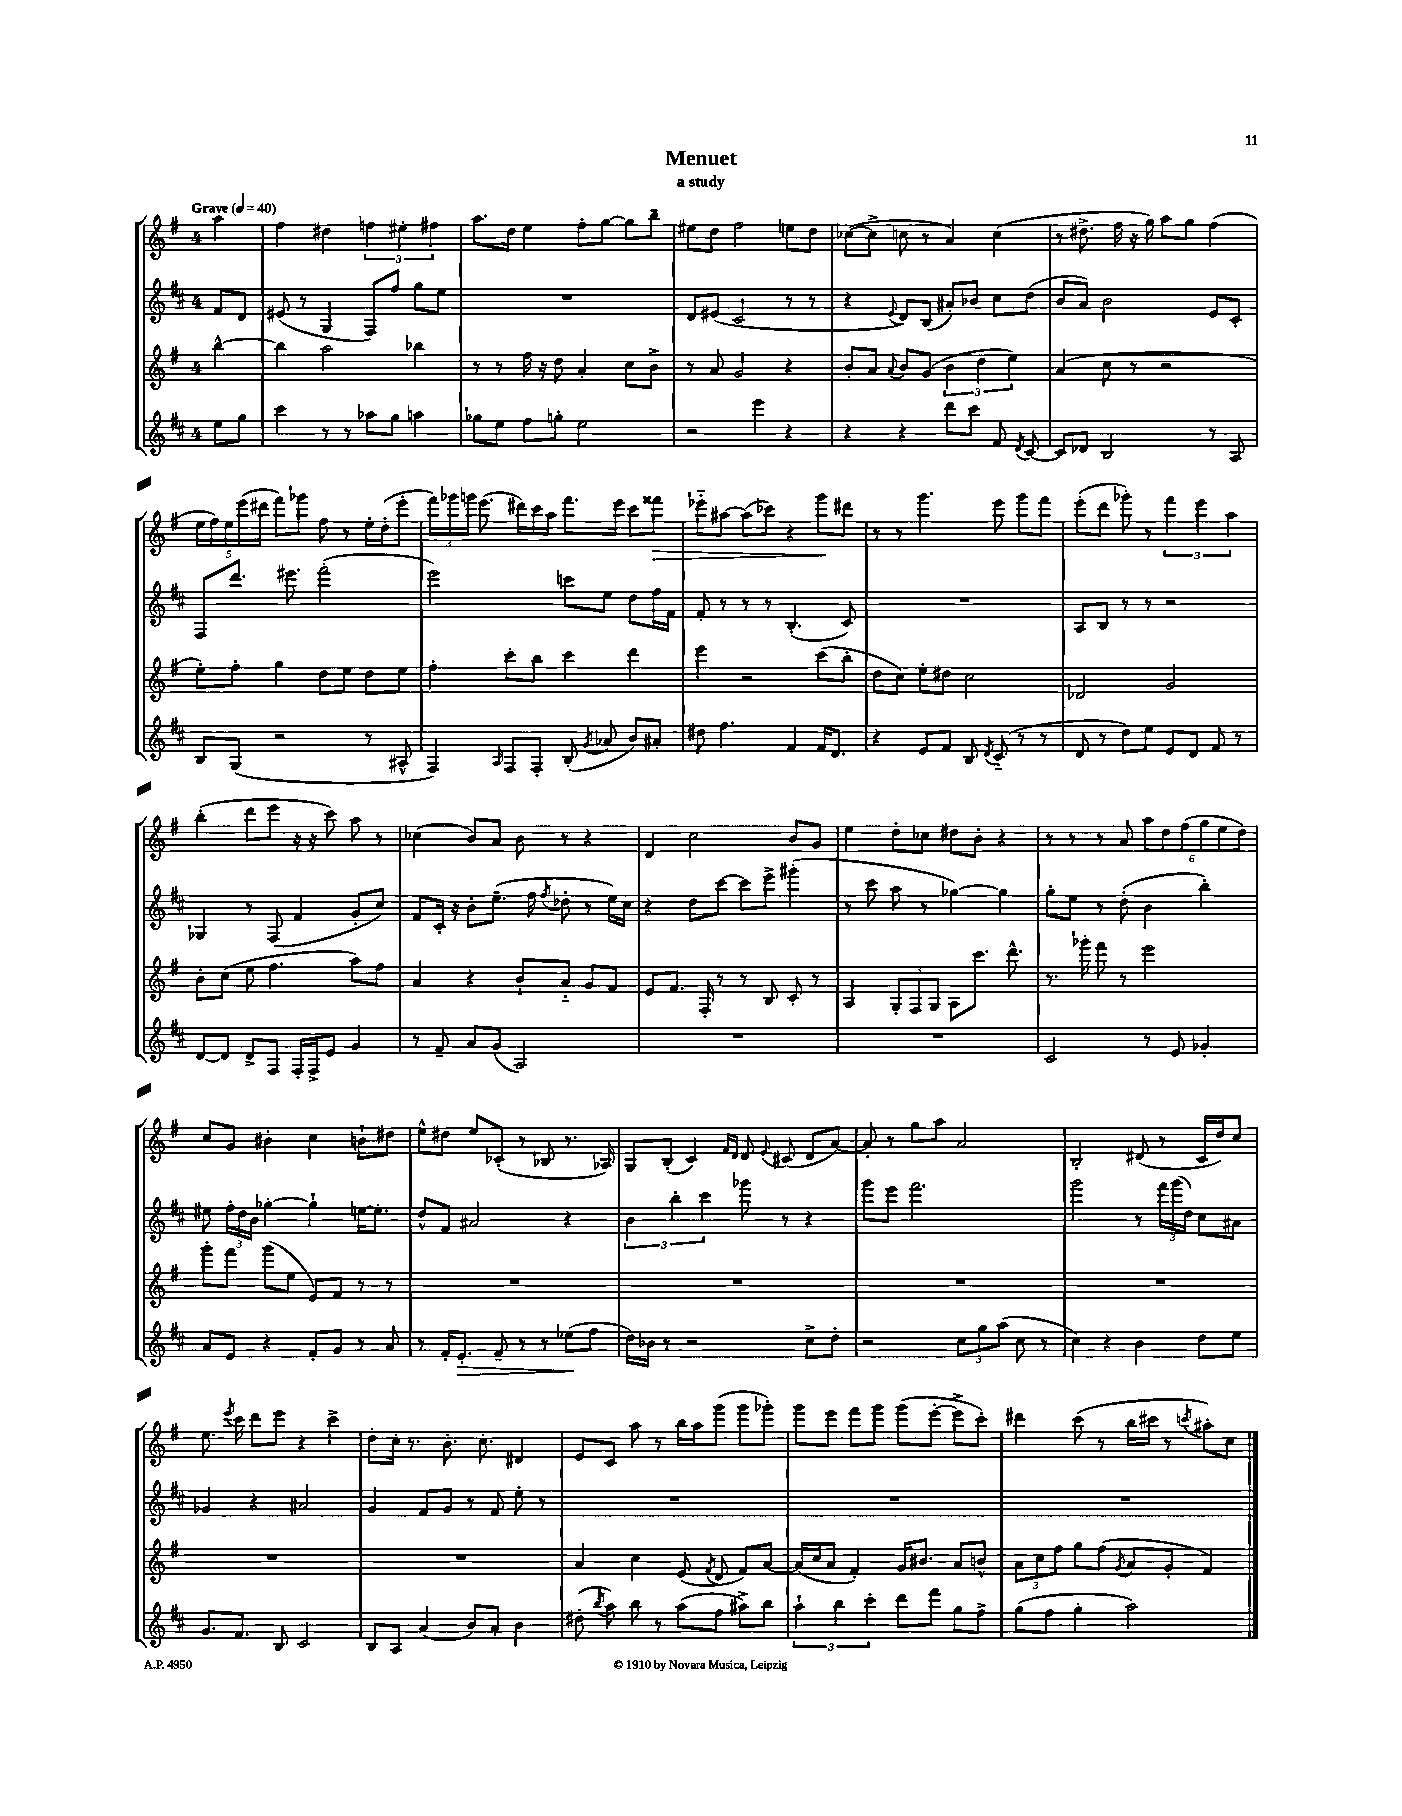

**kern	**kern	**kern	**kern
*staff4	*staff3	*staff2	*staff1
*clefG2	*clefG2	*clefG2	*clefG2
*k[f#c#]	*k[f#]	*k[f#c#]	*k[f#]
*M4/4	*M4/4	*M4/4	*M4/4
*MM40	*MM40	*MM40	*MM40
8ee	[4bb^^	8f#	4aa
8gg	.	8d	.
=	=	=	=
4ccc#	4bb]	(8e#	4ff#
.	.	8r	.
8r	2aa	4G	4dd#
8r	.	.	.
8aa-	.	8F#)	6ff
8gg	.	8ff#	.
.	.	.	6ee#'
4aa	4bb-	8gg	.
.	.	.	6ff#
.	.	8ee	.
=	=	=	=
8gg-	8r	1r	8.aa
8ee	8r	.	.
.	.	.	16dd
8ff#	16ff#	.	4ee
.	16r	.	.
8gg'	8dd	.	.
2ee	4a'	.	8ff#'
.	.	.	[8gg
.	8cc	.	8gg]
.	8b^	.	8bb~
=	=	=	=
2r	8r	8d	8ee#
.	8a	(8e#	8dd
.	2g	2c#	2ff#
4eee	.	.	.
4r	4r	8r	8ee
.	.	8r	8dd
=	=	=	=
4r	8b'	4r	([8cc-
.	8a	.	8cc-^]
.	8qqa	8qqe	.
4r	8b	8d)	8cc
.	(8g	(8B	8r
8ddd	6b	8a#')	4a)
8ccc#	.	8b-	.
.	6dd	.	.
8f#	.	8cc#	(4cc
.	6ee)	.	.
8qd	.	.	.
[8c#	.	(8dd	.
=	=	=	=
8c#]	(4a	8b	8r
8d-	.	8a)	8.dd#^
2B	8cc	2b	.
.	.	.	16ff#
.	8r	.	16r
.	.	.	16gg)
.	2r	.	8aa
.	.	.	8gg
8r	.	8e	(4ff#
8A	.	8c#'	.
=	=	=	=
8B	8ee')	8F#	20ee
.	.	.	20ff#)
.	.	.	20ee
(8G	8ff#'	8.ddd	.
.	.	.	(20eee
.	.	.	20ddd#
2r	4gg	.	8fff#)
.	.	8.eee#	.
.	.	.	8ggg-
.	8dd	(2fff#'	8ff#
.	8ee	.	8r
8r	8dd	.	16ee'
.	.	.	(16dd'
8A#^^	8ee	.	8eee'
=	=	=	=
4F#)	4ff#'	2eee)	24fff#)
.	.	.	24ggg-
.	.	.	24ggg
.	.	.	(8.eee
16qqA	.	.	.
8F#	8ccc'	.	.
.	.	.	16ddd#)
8F#'	8bb	.	16ccc
.	.	.	16aa
(8B'	4ccc	8ccc	8.fff#
8qg	.	.	.
8a-	.	8ee	.
.	.	.	16eee
8b)	4ddd	8dd	8ccc
8a#'	.	16ff#	8fff##
.	.	16f#	.
=	=	=	=
8dd#	4eee	8f#'	8eee-'~
4.ff#	.	8r	[8aa#
.	2r	8r	(8aa#]
.	.	8r	8ccc-)
4f#	.	(4.B'	4r
16f#	(8ccc	.	8ggg
8.d	.	.	.
.	8bb'	8c#)	8ddd#
=	=	=	=
4r	8dd	1r	8r
.	8cc)	.	8r
8e	8ee'	.	4.ggg
8f#	8dd#	.	.
8B	2cc	.	.
8qd	.	.	.
(8c#'~	.	.	8eee
8r	.	.	8ggg
8r	.	.	8fff#
=	=	=	=
8d	2d-	8A	(8eee'
8r	.	8B	8ddd
8dd)	.	8r	8ggg-')
8ee	.	8r	8r
8e	2g	2r	6fff#
8d	.	.	.
.	.	.	6eee
8f#	.	.	.
.	.	.	6aa
8r	.	.	.
=	=	=	=
[8d	8b'	4G-	(4bb'
8d]	(8cc	.	.
8d^	8ee	8r	8ddd
8F#	4.ff#	(8F#	8eee
16F#'	.	4f#	16r
16F#^	.	.	16r
8e	.	.	8ccc)
4g	8aa)	8g'	8aa
.	8ff#	8cc#)	8r
=	=	=	=
8r	4a	8f#	(4cc-
8f#~	.	16c#'	.
.	.	16r	.
8a	4r	8b'	8b)
(8g	.	(8.ee~	8a
2A)	8b`	.	8b
.	.	16ff#	.
.	.	8qff#	.
.	8a'~	8dd-'	8r
.	8g	8r	4r
.	8f#	16ee)	.
.	.	16cc#	.
=	=	=	=
1r	8e	4r	4d
.	8.f#	.	.
.	.	8dd	2cc
.	16F#'	.	.
.	8r	[8ccc#	.
.	8r	8ccc#]	.
.	8B	8eee^	.
.	8c'	(4ggg#'	8b
.	8r	.	8g
=	=	=	=
1r	4A	8r	4ee
.	.	8ccc#	.
.	12G'	8aa	8dd'
.	12F#	.	.
.	.	8r	8cc-
.	12G	.	.
.	8A	[4gg-)	8dd#
.	8.ccc	.	8b'
.	.	4gg-]	4r
.	8.ddd^^	.	.
=	=	=	=
2c#	8.r	8gg'	8r
.	.	8ee	8r
.	16ggg-'	.	.
.	8fff#	8r	8r
.	8r	(8dd'	8a
8r	2eee	4b	12aa
.	.	.	12dd
8e	.	.	.
.	.	.	(12ff#
4g-'	.	4bb')	12gg
.	.	.	12ee
.	.	.	12dd)
=	=	=	=
8a	8ggg'	8ee#	8cc
8e	8fff#	24ff#'	8g
.	.	24dd	.
.	.	24b	.
4r	(8ggg	[4gg-'	4b#'
.	8ee	.	.
8f#'	8e)	4gg-`]	4cc
8g	8f#	.	.
8r	8r	[16ee	8b`
.	.	8.ee']	.
8a	8r	.	8dd#
=	=	=	=
8r	1r	8dd^^	8ee^^
16f#'	.	8f#	8dd#
8.e'	.	.	.
.	.	2a#	8ee
8f#~	.	.	(8c-'
8r	.	.	8r
8r	.	.	8B-
(8ee-	.	4r	8.r
8ff#	.	.	.
.	.	.	16A-)
=	=	=	=
16dd)	1r	6b	8G
16b-	.	.	.
8r	.	.	(8B'
.	.	6bb'	.
2r	.	.	4c)
.	.	6ccc#	.
.	.	.	16qqf#
.	.	.	16qqd
.	.	8ggg-	8d
.	.	.	8qqe
.	.	8r	(8c#
8cc#^	.	4r	8d
8dd'	.	.	[8a)
=	=	=	=
2r	1r	8ggg	8a']
.	.	8eee	8r
.	.	2.fff#	8gg
.	.	.	8aa
12cc#	.	.	2a
12gg	.	.	.
(12aa	.	.	.
8cc#	.	.	.
8r	.	.	.
=	=	=	=
4cc#)	1r	2ggg	2B'
4r	.	.	.
4b	.	8r	(8d#
.	.	24fff#	8r
.	.	(24ggg	.
.	.	24dd)	.
8dd	.	8cc#	16c
.	.	.	16dd)
8ee	.	8a#	8cc
=	=	=	=
8.g	1r	4g-	8.ee
.	.	.	8qeee
8.f#	.	.	16ccc
.	.	4r	8ddd
8B	.	.	8eee
2c#	.	2a#	4r
.	.	.	4ccc^
=	=	=	=
8B	1r	4g	8dd'
8A	.	.	16cc'
.	.	.	8.r
(4a	.	8f#	.
.	.	8g	8.b'
8b)	.	8r	.
.	.	.	8.cc'
8a'	.	8f#	.
4b	.	8ee'	4d#
.	.	8r	.
=	=	=	=
(8dd#'	4a	1r	8e
8qbb	.	.	.
8aa)	.	.	8c
8bb	4cc	.	8aa
8r	.	.	8r
(8aa	(8e	.	16bb
.	.	.	16aa
.	8qf#	.	.
8ff#	8d	.	(8ggg
8aa#^)	8f#)	.	8ggg
8bb	[8a	.	8ggg-')
=	=	=	=
6aa`	(16a]	1r	8ggg
.	16cc	.	.
.	8a	.	8eee
6bb	.	.	.
.	4f#')	.	8fff#
6ccc#'	.	.	.
.	.	.	8ggg
8ddd	16g	.	(8ggg
.	8.b#	.	.
8fff#	.	.	[8eee'
8gg	8a	.	8eee^]
8ff#^	8b^^	.	8ccc')
=	=	=	=
(8gg	12a	1r	4ddd#
.	12cc	.	.
8ff#	.	.	.
.	12ff#	.	.
4gg'	8gg	.	(8ccc
.	(8ff#	.	8r
.	8qg	.	.
2aa)	8a	.	16bb
.	.	.	16ccc#
.	8g'	.	8r
.	.	.	8qccc
.	4f#)	.	8aa#')
.	.	.	8cc
==	==	==	==
*-	*-	*-	*-
